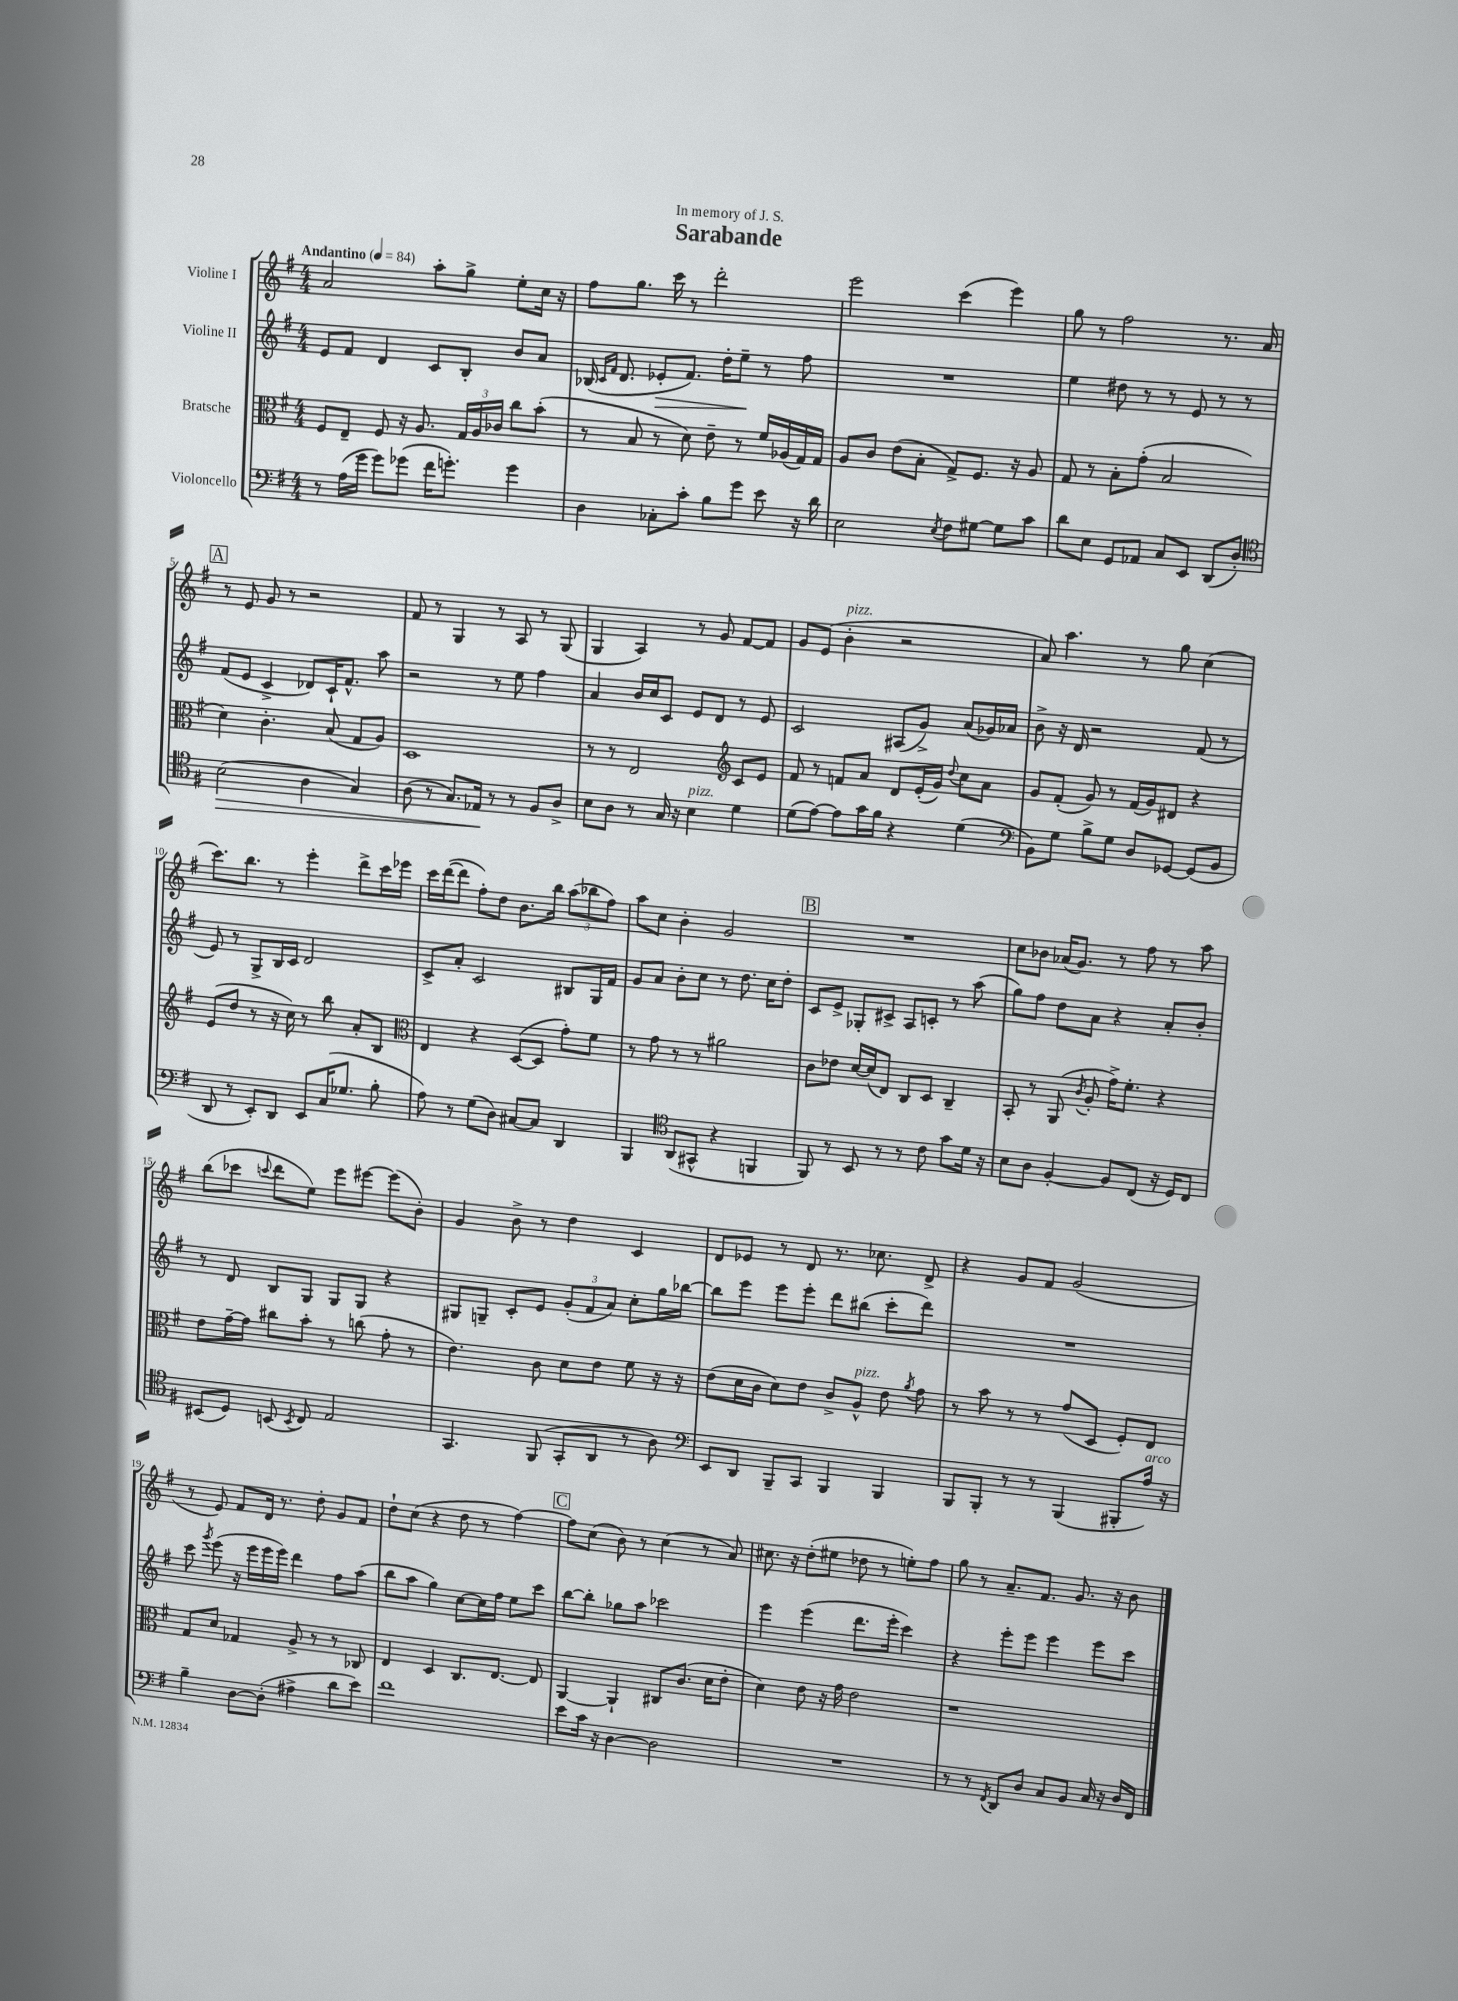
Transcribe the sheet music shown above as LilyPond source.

\header { title = "Sarabande" dedication = "In memory of J. S." }
<<
\new StaffGroup <<
\new Staff = "s0" \with { instrumentName = "Violine I" } {
    \clef treble \key g \major \numericTimeSignature \time 4/4 \tempo "Andantino" 4 = 84
    \autoBeamOff a'2 a''8[-. g''8]-> e''8[-. c''16] r16 |
    fis''8[ g''8.] c'''16 r8 d'''2-. |
    e'''2 c'''4( e'''4) |
    g''8 r8 fis''2 r8. a'16 |
    \mark \markup { \box "A" } r8 e'8 g'8 r8 r2 |
    fis'8 r8 g4 r8 a8 r8 g8( |
    g4 a4) r8 g'8 fis'8[~ fis'8] |
    g'8[ e'8]( b'4-.^\markup { \italic "pizz." } r2 |
    a'8) a''4. r8 g''8 c''4( |
    c'''8.[) b''8.] r8 e'''4-. d'''8[-> c'''16 ees'''16] |
    c'''16[ d'''16~( d'''8] fis''8[-.) d''8] b'8.[ b''16] \tuplet 3/2 { a''8[( bes''8 fis''8]) } |
    a''8[ c''8] b'4-. g'2 |
    \mark \markup { \box "B" } R1 |
    c''8[ bes'8] aes'16[( g'8.]) r8 fis''8 r8 a''8 |
    b''8[( ces'''8] \appoggiatura { c'''8 } d'''8[ e''8]) e'''8[ eis'''8]~ eis'''8[( b'8]-.) |
    g'4 b'8-> r8 d''4 c'4 |
    d'8[ ees'8] r8 d'8 r8. ces''8. d'8-> |
    r4 g'8[ fis'8] g'2( |
    r8 e'8) fis'8[ d'16] r8. d''8-. g'8[ fis'8] |
    d''8[-! c''8]( r4 d''8 r8 fis''4~) |
    \mark \markup { \box "C" } fis''8[ c''8]( b'8) r8 c''4( r8 a'8) |
    cis''8. r16 d''8[-.( eis''8] des''8 r8 e''8[-.) fis''8] |
    g''8 r8 a'8.[-- fis'8.] g'8. r16 b'8 \bar "|." |
}
\new Staff = "s1" \with { instrumentName = "Violine II" } {
    \clef treble \key g \major \numericTimeSignature \time 4/4
    \autoBeamOff e'8[ fis'8] d'4 c'8[ b8]-. b'8[ a'8] |
    bes16( \grace { c'16[ fis'16] } d'8. ees'8[-.\> fis'8.]) d''16[-. e''8]--\! r8 fis''8 |
    R1 |
    e''4 dis''8 r8 r8 e'8 r8 r8 |
    \mark \markup { \box "A" } fis'8[( e'8] c'4-> des'8[) c'16-! fis'8.]-^ a''8 |
    r2 r8 e''8 fis''4 |
    a'4 b'16[ c''16 c'8] e'8[ d'8] r8 e'8 |
    c'2 ais8[( g'8]->) a'8[( ges'16) aes'16] |
    b'8-> r16 d'16 r2 fis'8( r8 |
    e'8) r8 g8[-> b16 c'16] d'2 |
    c'8[-> a'8]-. c'2 bis8[ g16 fis'16] |
    g'8[ a'8] b'8[-. c''8] r8 d''8. c''16[ d''8]-. |
    \mark \markup { \box "B" } c'8[ e'8]-> ges8[-. cis'8]-> a8[ c'8]-. r8 a''8( |
    g''8[) fis''8] d''8[ a'8] r4 a'8[-. b'8]-. |
    r8 d'8 b8[ g8] g8[ g8] r4 |
    gis8[ g8]-- c'8[-. e'8] \tuplet 3/2 { g'8[-.( fis'8 a'8]) } c''8[-. g''16 bes''16]~ |
    bes''8[ e'''8] e'''8[ e'''8]-. d'''8[ bis''8]( c'''8[-. d'''8]) |
    R1 |
    c'''8 \acciaccatura { g'''8 } e'''8( r16 e'''16[ e'''16 e'''16]) d'''4 fis''8[ a''8]( |
    b''8[ a''8] g''4) c''8[~ c''16 fis''16] e''8[ c'''8] |
    \mark \markup { \box "C" } b''8[~ b''8]-. ges''8[ a''8] ces'''2 |
    e'''4 e'''4( d'''8.[ e'''16]-. c'''4) |
    r4 e'''8[-. e'''8] e'''4 e'''8[ c'''8] \bar "|." |
}
\new Staff = "s2" \with { instrumentName = "Bratsche" } {
    \clef alto \key g \major \numericTimeSignature \time 4/4
    \autoBeamOff fis8[ e8]-- fis8 r16 a8. \tuplet 3/2 { g16[ a16 ces'16] } c''8[ b'8]-.( |
    r8 b8 r8 d'8) e'8-- r8 fis'16[ aes16( g16) g16] |
    a8[ c'8] e'8[( b8]-. g8[->) fis8.] r16 a8 |
    g8 r8 b8[-. g'8]-.( b2 |
    \mark \markup { \box "A" } d'4) c'4.-. b8( g8[ a8]) |
    d1 |
    r8 r8 e2 \clef treble c'8[ e'8] |
    fis'8 r8 f'8[ a'8] d'8[ e'16-.( g'16]) \appoggiatura { d''8 } c''8[ a'8] |
    g'8[ fis'8]-.( g'8) r8 fis'16[( g'16) dis'8] r4 |
    e'8[( d''8] r8 r16 c''16) r8 b''8 a'8[-. b8] |
    \clef alto e4 r4 d8[~( d8] g'8[-.) fis'8] |
    r8 g'8 r8 r8 ais'2 |
    \mark \markup { \box "B" } c'8[ ees'8] d'16[~ d'16( e8]) c8[ d8] c4-- |
    b,8-. r8 a,8( \acciaccatura { c'8 } a8-. g'16[->) fis'8.]-. r4 |
    e'8[ g'16~-- g'16] cis''8[ b'8]-. r8 c''8( g'8-. r8 |
    e'4.) c'8 d'8[ e'8] fis'8 r16 r16 |
    e'8[( d'16 c'16] d'8[) e'8] c'8[-> a8]-^^\markup { \italic "pizz." } e'8 \acciaccatura { a'8 } g'8 |
    r8 b'8 r8 r8 g'8[( d8] fis8[-.) e8] |
    g8[ d'8] ges4 a8-> r8 r8 ces8 |
    e4 d4 c8.[ e8.]~ e8 |
    \mark \markup { \box "C" } a,4~ a,4-! cis8[ c'8.]( d'16[ e'8]-. |
    d'4) e'8 r16 g'16 e'2 |
    r1 \bar "|." |
}
\new Staff = "s3" \with { instrumentName = "Violoncello" } {
    \clef bass \key g \major \numericTimeSignature \time 4/4
    \autoBeamOff r8 a16[( g'16] g'8[) ges'8]( fis'16[ g'8.]-.) g'4 |
    d4 ces8[-. c'8]-. b8[ g'8] e'8 r16 d'16 |
    e2 \acciaccatura { e8 } fis8[ gis8]~ gis8[ c'8] |
    d'8[ e8] g,8[ aes,8] c8[ e,8] d,8[( d8]-.) |
    \mark \markup { \box "A" } \clef tenor b2\>( a4 g4) |
    a8( r8 g8.[) ees16]\! r8 r8 fis8[ a8]-> |
    b8[ a8] r8 g16 r16 b4^\markup { \italic "pizz." } d'4 |
    d'8[( e'8]~) e'8[ g'16 fis'16] r4 d'4( |
    \clef bass b,8[) g8] b8[-> g8] d8[ ges,8]~ ges,8[( b,8] |
    d,8 r8 e,8[-.) d,8] e,8[ c16( ges8.] b8-. |
    a8) r8 g8[( d8]) cis8[~ cis8] d,4 |
    b,,4 \clef tenor a,8[( gis,8]-^ r4 f,4 |
    \mark \markup { \box "B" } fis,8) r8 b,8 r8 r8 c'8 g'8[ d'16] r16 |
    b8[ a8] fis4~-. fis8[ c8]( r16 d16[) c8] |
    bis,8[( d8]) b,8( \acciaccatura { b,8 } c8) e2 |
    g,4. fis,8( g,8[-. a,8] r8 a8) |
    \clef bass e,8[ d,8] b,,8[-- c,8] b,,4 b,,4 |
    b,,8[ b,,8]-. r8 r8 b,,4( bis,,8[-. a16]^\markup { \italic "arco" }) r16 |
    b4-- d8[~ d8]-.( ais4-> d'8[ e'8]) |
    fis'1 |
    \mark \markup { \box "C" } e'8[ c'16] r16 d4~ d2 |
    R1 |
    r8 r8 \acciaccatura { fis,8 } d,8[ d8] c8[ b,8] c16 r16 d16[ fis,16] \bar "|." |
}
>>
>>
